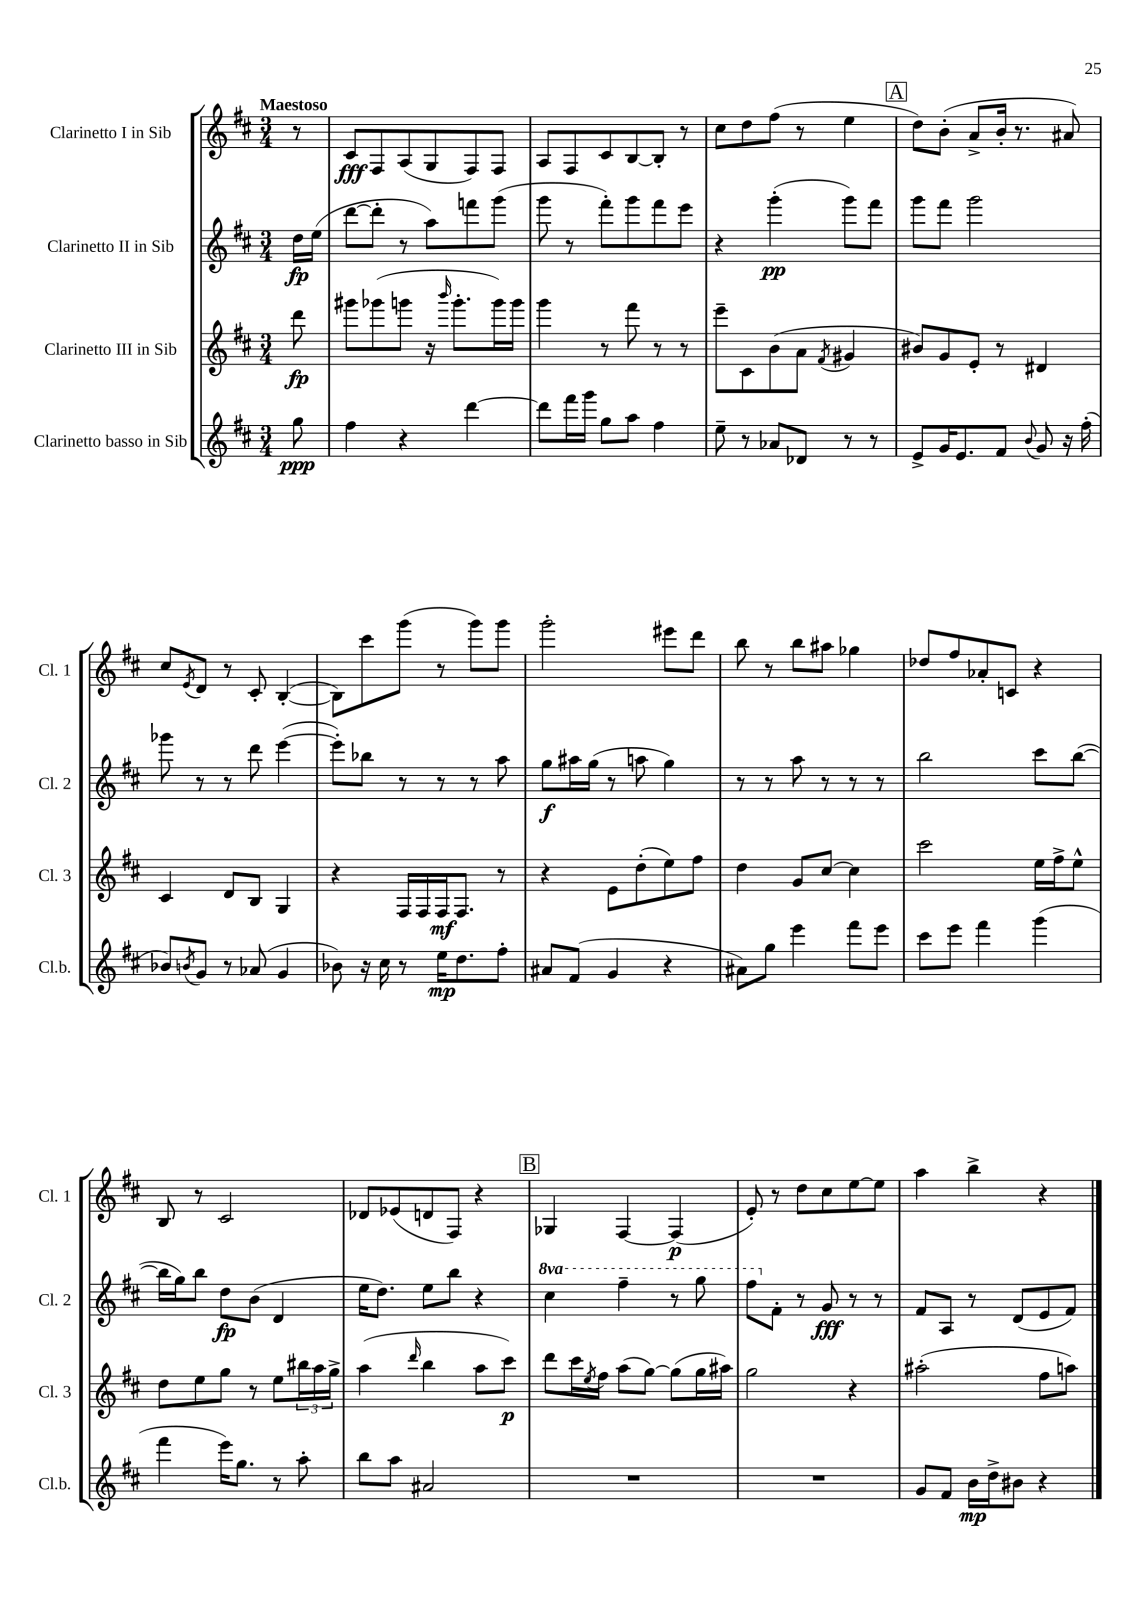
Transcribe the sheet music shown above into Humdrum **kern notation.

**kern	**kern	**kern	**kern
*staff4	*staff3	*staff2	*staff1
*clefG2	*clefG2	*clefG2	*clefG2
*k[f#c#]	*k[f#c#]	*k[f#c#]	*k[f#c#]
*M3/4	*M3/4	*M3/4	*M3/4
8gg\	8ddd\	16dd\LL	8r
.	.	(16ee\JJ	.
=	=	=	=
4ff#\	8ggg#\L	[8ddd\L	8c#/L
.	(8ggg-\	8ddd'\]J	8F#/
4r	8ggg\J	8r	(8A/
.	16r	8aa\L)	8G/
.	16qqbbb/	.	.
.	8.ggg'\L	.	.
[4ddd\	.	8fff\	8F#/)
.	16ggg\L)	(8ggg\J	8F#/J
.	16ggg\JJ	.	.
=	=	=	=
8ddd\]L	4ggg\	8ggg\	8A/L
16fff#\L	.	8r	8F#/
16ggg\JJ	.	.	.
8gg\L	8r	8fff#'\L)	8c#/
8aa\J	8fff#\	8ggg\	[8B/
4ff#\	8r	8fff#\	8B'/]J
.	8r	8eee\J	8r
=	=	=	=
8ee~\	8eee~\L	4r	8cc#\L
8r	8c#\	.	8dd\
8a-/L	(8b\	(4ggg'\	(8ff#\J
8d-/J	8a\J	.	8r
.	8qf#/	.	.
8r	4g#/	8ggg\L)	4ee\
8r	.	8fff#\J	.
=	=	=	=
8e^/L	8b#/L)	8ggg\L	8dd\L)
16g/K	8g/	8fff#\J	(8b'\J
8.e/	.	.	.
.	8e'/J	2ggg\	8a^/L
8f#/J	8r	.	16b'/Jk
.	.	.	8.r
8qqb/	.	.	.
8g/	4d#/	.	.
16r	.	.	8a#/)
(16ff#'\	.	.	.
=	=	=	=
8b-/L)	4c#/	8ggg-\	8cc#/L
8qb/	.	.	8qe/
8g/J	.	8r	8d/J
8r	8d/L	8r	8r
(8a-/	8B/J	8ddd\	8c#'/
4g/	4G/	([4eee\	([4B'/
=	=	=	=
8b-\)	4r	8eee'\]L)	8B\]L)
16r	.	8bb-\J	8ccc#\
16cc#\	.	.	.
8r	16F#/LL	8r	(8ggg\J
.	16F#/	.	.
16ee\LK	16F#/J	8r	8r
8.dd\	8.F#/J	.	.
.	.	8r	8ggg\L)
8ff#'\J	8r	8aa\	8ggg\J
=	=	=	=
8a#/L	4r	8gg\L	2ggg'\
(8f#/J	.	16aa#\L	.
.	.	(16gg\JJ	.
4g/	8e\L	8r	.
.	(8dd'\	8aa\	.
4r	8ee\)	4gg\)	8eee#\L
.	8ff#\J	.	8ddd\J
=	=	=	=
8a#\L)	4dd\	8r	8bb\
8gg\J	.	8r	8r
4eee\	8g/L	8aa\	8bb\L
.	[8cc#/J	8r	8aa#\J
8fff#\L	4cc#\]	8r	4gg-\
8eee\J	.	8r	.
=	=	=	=
8ccc#\L	2ccc#\	2bb\	8dd-/L
8eee\J	.	.	8ff#/
4fff#\	.	.	8a-'/
.	.	.	8c/J
(4ggg\	16ee\LL	8ccc#\L	4r
.	16ff#^\J	.	.
.	8ee^^\J	([8bb\J	.
=	=	=	=
4fff#\	8dd\L	16bb\]LL	8B/
.	.	16gg\J)	.
.	8ee\	8bb\J	8r
16eee\LK)	8gg\J	8dd\L	2c#/
8.gg\J	.	.	.
.	8r	(8b\J	.
8r	8ee\L	4d/	.
8aa'\	24bb#\L	.	.
.	24aa\	.	.
.	24gg^\JJ	.	.
=	=	=	=
8bb\L	(4aa\	16ee\LK	8d-/L
.	.	8.dd\J)	.
8aa\J	.	.	(8e-/
.	16qqddd/	.	.
2a#/	4bb\	8ee\L	8d/
.	.	8bb\J	8F#/J)
.	8aa\L	4r	4r
.	8ccc#\J)	.	.
=	=	=	=
2.r	8ddd\L	4ccc#\	4G-/
.	16ccc#\L	.	.
.	8qee/	.	.
.	16ff#\JJ	.	.
.	(8aa\L	4fff#~\	[4F#/
.	[8gg\J)	.	.
.	(8gg\]L	8r	(4F#/]
.	16gg\L	8ggg\	.
.	16aa#\JJ)	.	.
=	=	=	=
2.r	2gg\	8fff#\L	8e'/)
.	.	8f#'\J	8r
.	.	8r	8dd\L
.	.	8g/	8cc#\
.	4r	8r	[8ee\
.	.	8r	8ee\]J
=	=	=	=
8g/L	(2aa#'\	8f#/L	4aa\
8f#/J	.	8A/J	.
16b\LL	.	8r	4bb^\
16dd^\J	.	.	.
8b#\J	.	(8d/L	.
4r	8ff#\L	8e/	4r
.	8aa\J)	8f#/J)	.
==	==	==	==
*-	*-	*-	*-
